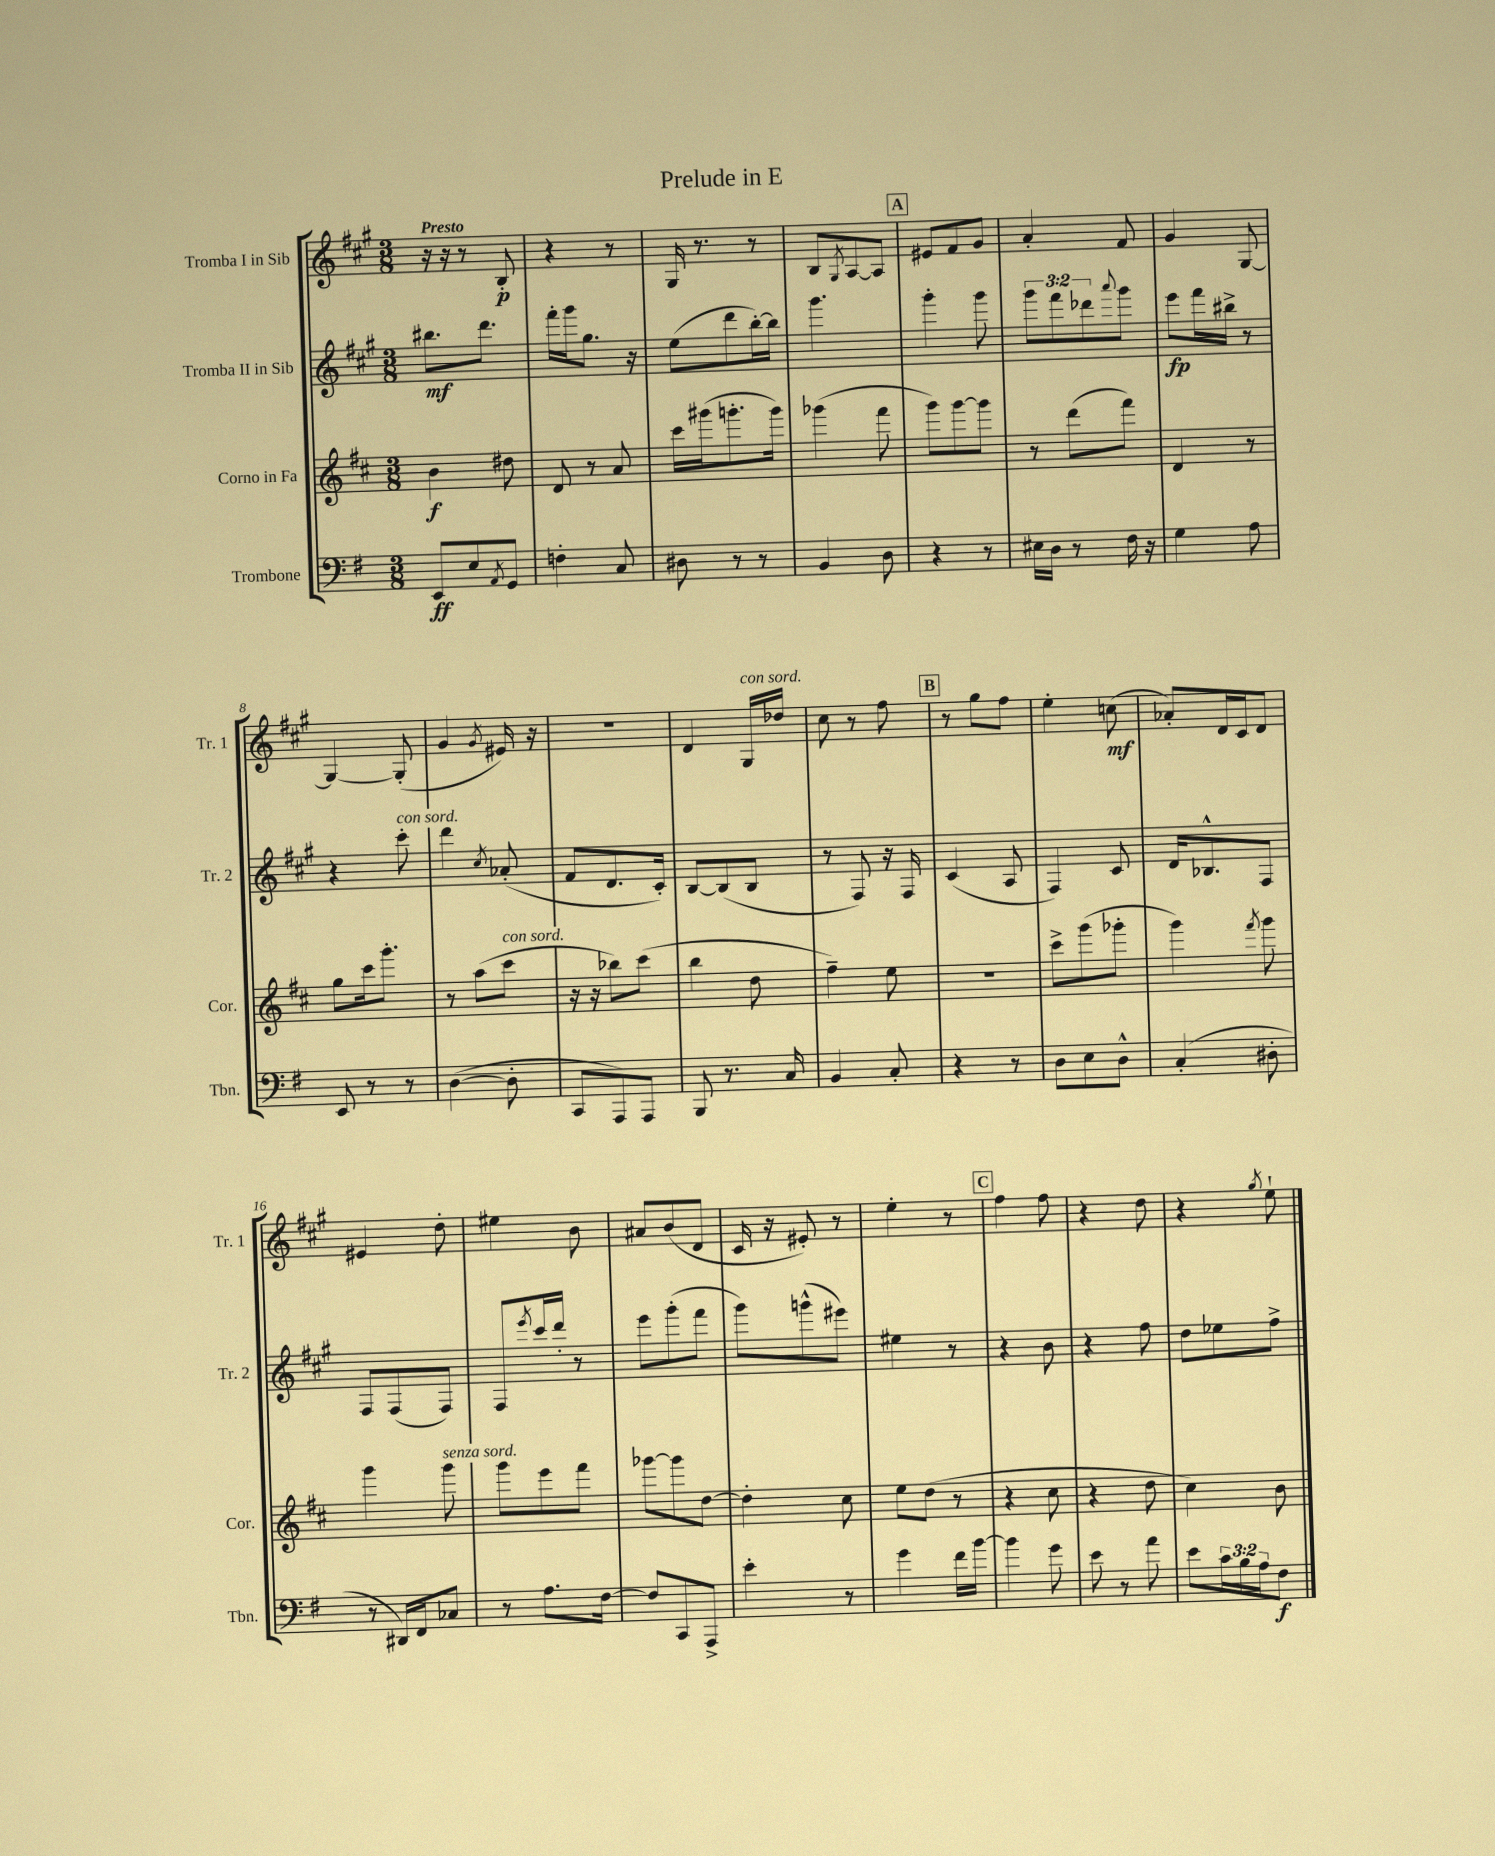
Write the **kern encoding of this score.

**kern	**dynam	**kern	**dynam	**kern	**dynam	**kern	**dynam
*part4	*part4	*part3	*part3	*part2	*part2	*part1	*part1
*staff4	*staff4	*staff3	*staff3	*staff2	*staff2	*staff1	*staff1
*I"Trombone	*	*I"Corno in Fa	*	*I"Tromba II in Sib	*	*I"Tromba I in Sib	*
*I'Tbn.	*	*I'Cor.	*	*I'Tr. 2	*	*I'Tr. 1	*
*clefF4	*	*clefG2	*	*clefG2	*	*clefG2	*
*k[f#]	*	*k[f#c#]	*	*k[f#c#g#]	*	*k[f#c#g#]	*
*M3/8	*	*M3/8	*	*M3/8	*	*M3/8	*
=1	=1	=1	=1	=1	=1	=1	=1
!	!	!	!	!	!	!LO:TX:a:B:t=Presto	!
8EE/L	ff	4b\	f	8.bb#X\L	mf	16r	.
.	.	.	.	.	.	16r	.
8E/	.	.	.	.	.	8r	.
.	.	.	.	8.ddd\J	.	.	.
8qAA/	.	.	.	.	.	.	.
8GG/J	.	8dd#X\	.	.	.	8B'/	p
=2	=2	=2	=2	=2	=2	=2	=2
4Fn'\	.	8d/	.	16fff#'\LL	.	4r	.
.	.	.	.	16ggg#\J	.	.	.
.	.	8r	.	8.gg#\J	.	.	.
8C/	.	8a/	.	.	.	8r	.
.	.	.	.	16r	.	.	.
=3	=3	=3	=3	=3	=3	=3	=3
8D#X\	.	16ccc#\LL	.	(8ee\L	.	16G#/	.
.	.	(16ggg#X\J	.	.	.	8.r	.
8r	.	8.gggn'\	.	8ddd\	.	.	.
8r	.	.	.	[16bb'\L)	.	8r	.
.	.	16ggg\Jk)	.	16bb\JJ]	.	.	.
=4	=4	=4	=4	=4	=4	=4	=4
4BB/	.	(4ggg-X\	.	4.ggg#\	.	8B/L	.
.	.	.	.	.	.	8qG#/	.
.	.	.	.	.	.	[8A/	.
8D\	.	8fff#\	.	.	.	8A/J]	.
!!LO:REH:place=s1:t=A
=5	=5	=5	=5	=5	=5	=5	=5
4r	.	8ggg\L)	.	4ggg#'\	.	8e#X/L	.
.	.	[8ggg\	.	.	.	8f#/	.
8r	.	8ggg\J]	.	8ggg#\	.	8g#/J	.
=6	=6	=6	=6	=6	=6	=6	=6
16E#X\LL	.	8r	.	12ggg#\L	.	4a'/	.
16D\JJ	.	.	.	.	.	.	.
.	.	.	.	12fff#\	.	.	.
8r	.	(8ddd\L	.	.	.	.	.
.	.	.	.	12ddd-X\	.	.	.
.	.	.	.	8qqaaa/	.	.	.
16F#\	.	8fff#\J)	.	8ggg#\J	.	8f#/	.
16r	.	.	.	.	.	.	.
=7	=7	=7	=7	=7	=7	=7	=7
4G\	.	4d/	.	8eee\L	fp	4g#/	.
.	.	.	.	16fff#\L	.	.	.
.	.	.	.	16bb#X^\JJ	.	.	.
8A\	.	8r	.	8r	.	[8G#/	.
!!LO:LB:g=z
=8	=8	=8	=8	=8	=8	=8	=8
8EE/	.	8gg\L	.	4r	.	4G#/_	.
8r	.	16ccc#\k	.	.	.	.	.
.	.	8.ggg'\J	.	.	.	.	.
!	!	!	!	!LO:TX:a:i:t=con sord.	!	!	!
8r	.	.	.	8ccc#'\	.	(8G#'/]	.
=9	=9	=9	=9	=9	=9	=9	=9
([4D\	.	8r	.	4ddd\	.	4g#/	.
.	.	(8aa\L	.	.	.	.	.
.	.	.	.	8qcc#/	.	8qg#/	.
!	!	!LO:TX:a:i:t=con sord.	!	!	!	!	!
8D'\]	.	8ccc#\J	.	(8a-X'/	.	16e#X/)	.
.	.	.	.	.	.	16r	.
=10	=10	=10	=10	=10	=10	=10	=10
8CC/L	.	16r	.	8f#/L	.	4.r	.
.	.	16r	.	.	.	.	.
8AAA/)	.	8bb-X\L)	.	8.d/	.	.	.
8AAA/J	.	(8ccc#\J	.	.	.	.	.
.	.	.	.	16c#'/Jk)	.	.	.
=11	=11	=11	=11	=11	=11	=11	=11
8BBB/	.	4bb\	.	[8B/L	.	4d/	.
8.r	.	.	.	(8B/]	.	.	.
!	!	!	!	!	!	!LO:TX:a:i:t=con sord.	!
.	.	8dd\	.	8B/J	.	16G#/LL	.
16C/	.	.	.	.	.	16dd-X/JJ	.
=12	=12	=12	=12	=12	=12	=12	=12
4BB/	.	4ff#~\)	.	8r	.	8cc#\	.
.	.	.	.	8F#/)	.	8r	.
8C'/	.	8ee\	.	16r	.	8ff#\	.
.	.	.	.	16F#/	.	.	.
!!LO:REH:place=s1:t=B
=13	=13	=13	=13	=13	=13	=13	=13
4r	.	4.r	.	(4c#/	.	8r	.
.	.	.	.	.	.	8gg#\L	.
8r	.	.	.	8A/	.	8ff#\J	.
=14	=14	=14	=14	=14	=14	=14	=14
8D\L	.	8ccc#^\L	.	4F#/)	.	4ee'\	.
8E\	.	(8ggg\	.	.	.	.	.
8D^^\J	.	8ggg-X'\J	.	8c#/	.	(8ccn\	mf
=15	=15	=15	=15	=15	=15	=15	=15
(4C'/	.	4ggg\)	.	16d/KL	.	8a-X'/L)	.
.	.	.	.	8.B-X^^/	.	.	.
.	.	.	.	.	.	16d/L	.
.	.	.	.	.	.	16c#/J	.
.	.	8qfff#/	.	.	.	.	.
8D#X'\	.	8ggg\	.	8F#/J	.	8d/J	.
!!LO:LB:g=z
=16	=16	=16	=16	=16	=16	=16	=16
8r	.	4ggg\	.	8F#/L	.	4e#X/	.
16DD#X/LL)	.	.	.	(8F#/	.	.	.
16FF#/J	.	.	.	.	.	.	.
!	!	!LO:TX:a:i:t=senza sord.	!	!	!	!	!
8C-X/J	.	8ggg\	.	8F#/J)	.	8dd'\	.
=17	=17	=17	=17	=17	=17	=17	=17
8r	.	8ggg\L	.	8F#/L	.	4ee#X\	.
.	.	.	.	8qeee/	.	.	.
8.A\L	.	8eee\	.	16ccc#/L	.	.	.
.	.	.	.	16ddd'/JJ	.	.	.
.	.	8fff#\J	.	8r	.	8b\	.
[16F#\Jk	.	.	.	.	.	.	.
=18	=18	=18	=18	=18	=18	=18	=18
8F#/L]	.	[8ggg-X\L	.	8eee\L	.	8a#X/L	.
8CC/	.	8ggg-\]	.	(8ggg#'\	.	(8b/	.
8AAA^/J	.	[8dd\J	.	8fff#\J	.	8d/J	.
=19	=19	=19	=19	=19	=19	=19	=19
4e'\	.	4dd'\]	.	8ggg#\L)	.	16c#/	.
.	.	.	.	.	.	16r	.
.	.	.	.	(8gggn^^\	.	8e#X'/)	.
8r	.	8cc#\	.	8eee#X\J)	.	8r	.
=20	=20	=20	=20	=20	=20	=20	=20
4g\	.	8ee\L	.	4ee#X\	.	4ee'\	.
.	.	(8dd\J	.	.	.	.	.
16f#\LL	.	8r	.	8r	.	8r	.
[16b\JJ	.	.	.	.	.	.	.
!!LO:REH:place=s1:t=C
=21	=21	=21	=21	=21	=21	=21	=21
4b\]	.	4r	.	4r	.	4ff#\	.
8g\	.	8cc#\	.	8b\	.	8ff#\	.
=22	=22	=22	=22	=22	=22	=22	=22
8e\	.	4r	.	4r	.	4r	.
8r	.	.	.	.	.	.	.
8a\	.	8dd\	.	8ff#\	.	8dd\	.
=23	=23	=23	=23	=23	=23	=23	=23
8e\L	.	4cc#\)	.	8dd\L	.	4r	.
24c\L	.	.	.	8ee-X\	.	.	.
24B\	.	.	.	.	.	.	.
24A\J	.	.	.	.	.	.	.
.	.	.	.	.	.	8qgg#/	.
8F#\J	f	8b\	.	8ff#^\J	.	8ee`\	.
==	==	==	==	==	==	==	==
*-	*-	*-	*-	*-	*-	*-	*-
